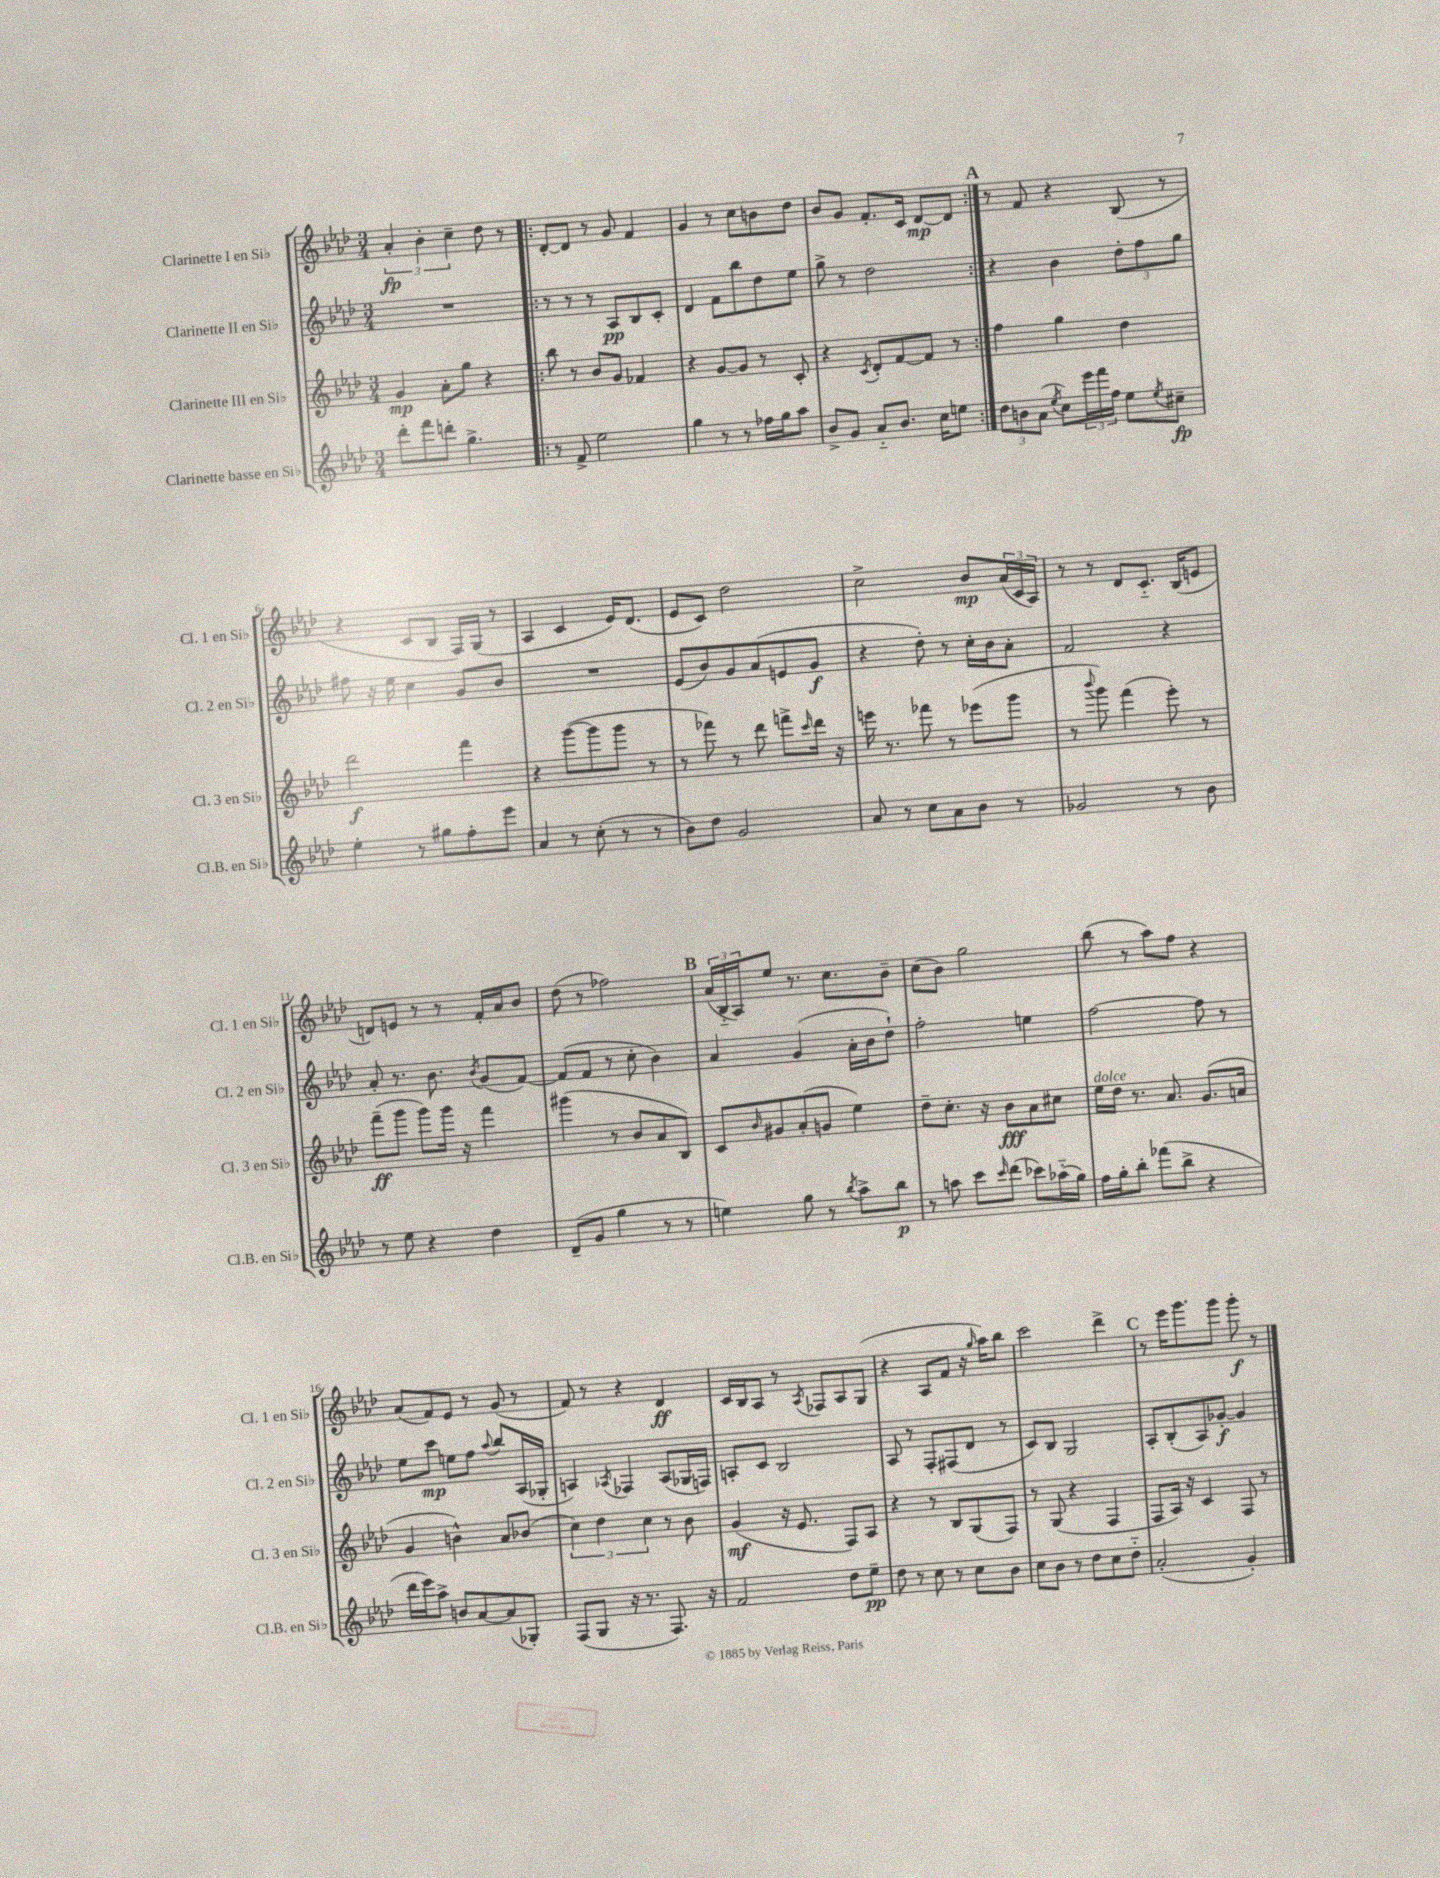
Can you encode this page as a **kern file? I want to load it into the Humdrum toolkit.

**kern	**kern	**kern	**kern
*staff4	*staff3	*staff2	*staff1
*clefG2	*clefG2	*clefG2	*clefG2
*k[b-e-a-d-]	*k[b-e-a-d-]	*k[b-e-a-d-]	*k[b-e-a-d-]
*M3/4	*M3/4	*M3/4	*M3/4
8ddd-'\L	4g/	2.r	6a-'/
8fff\	.	.	.
.	.	.	6b-'\
8ddd'\J	8a-'\L	.	.
.	.	.	6cc~\
4.gg^\	8gg\J	.	.
.	4r	.	8dd-\
.	.	.	8r
=!|:	=!|:	=!|:	=!|:
8r	8bb-\	8r	[8d-'/L
8f^/	8r	8r	8d-/]J
2ee-\	8b-/L	8r	8r
.	8g/J	8A-/L	8g/
.	4f-/	8B-/	4f/
.	.	8c'/J	.
=	=	=	=
4gg\	4r	4d-/	4g/
8r	[8g/L	8f\L	8r
8r	8g/]J	8bb-\	8cc\L
16ff-\LL	8r	8dd-\	8b\
16gg\J	.	.	.
8aa-\J	8c'/	8ee-\J	8dd-\J
=	=	=	=
8b-^/L	4r	8gg^\	8b-/L
8g/J	.	8r	8g/J
.	8qc/	.	.
8a-'~/L	8d-'/L	2dd-\	8.f'/L
8.b-/J	[8f/	.	.
.	.	.	16c/Jk
.	8f/]J	.	[8d-/L
16cc\LK	.	.	.
8ee\J	8r	.	8d-/]J
=:|!	=:|!	=:|!	=:|!
12dd-\L	4ff\	4r	8r
12b\	.	.	.
.	.	.	8f/
(12a-\J	.	.	.
8qee-/	.	.	.
8cc\L)	4gg\	4b-\	4r
24eee-\L	.	.	.
24fff\	.	.	.
24ff\JJ	.	.	.
8ee-\L	4dd-\	12dd-'\L	(8B-/
.	.	12ff\	.
8qee-/	.	.	.
8cc#~\J	.	.	8r
.	.	12gg\J	.
=	=	=	=
4ee-'\	2ddd-\	8ff#\	4r
.	.	16r	.
.	.	16ee-\	.
8r	.	4cc\	8c/L
8gg#\L	.	.	8B-/J
8ff'\	4fff\	8g/L	16F/LL)
.	.	.	(16G/JJ
8eee-\J	.	8b-/J	8r
=	=	=	=
4a-/	4r	2.r	4A-/
8r	([8ggg\L	.	4c/
(8cc'\	8ggg\]	.	.
8r	8ggg\J	.	16e-/LK)
.	.	.	(8.d-/J
8r	8r	.	.
=	=	=	=
8b-\L)	8r	(8e-/L	8e-/L
8dd-\J	8fff-\)	8b-/)	8c/J)
2g/	8r	8g/	2dd-\
.	8ddd-\	(8a-/	.
.	8fff^\L	8e/	.
.	16qqccc/	.	.
.	16ddd-\Jk	8g/J	.
.	16r	.	.
=	=	=	=
8a-/	16eee\	4r	2cc^\
.	8.r	.	.
8r	.	.	.
8cc\L	8fff-\	8dd-'\)	.
8a-\	8r	8r	.
8b-\J	(8eee-\L	16cc'\LL	8b-/L
.	.	16b-\J	.
8r	8ggg\J	8a-'\J	(24a-/L
.	.	.	24c/
.	.	.	24A-/JJ)
=	=	=	=
2g-/	8r	2f/	8r
.	8qqbbb-/	.	.
.	8ggg\)	.	8r
.	(4fff\	.	8d-/L
.	.	.	8.c'~/J
8r	8eee-'\)	4r	.
.	.	.	(16B-/LK
8b-\	8r	.	8e/J
=	=	=	=
8r	(8fff~\L	8a-'/	8d/L)
8ee-\	8ggg\J	8.r	8e/J
4r	8ggg\L)	.	8r
.	.	8.b-\	.
.	16ggg\Jk	.	8r
.	16r	.	.
.	.	8qb-/	.
4dd-\	4fff\	(8g/L	16f'/LL
.	.	.	16a-/J
.	.	[8f/J)	8b-/J
=	=	=	=
(8d-~/L	(4ggg#\	(8f/]L	(8dd-\
8g/J	.	8f/J	8r
4gg\	8r	8r	2ff-\)
.	8b-/L	8cc'\	.
8r	8a-/	4b-\)	.
8r	8B-/J)	.	.
=	=	=	=
4ee\)	8c/L	4a-/	(24a-/LL
.	.	.	24B-'~/
.	.	.	24A-/J)
.	16qqb-/	.	.
.	8g#/	.	8ee-/J
8gg\	(8a-'/	(4g/	8.r
8r	8g/J	.	.
.	.	.	8.cc\L
8qbb-/	.	.	.
8aa-^\L	4ee-\)	16a-'\LL	.
.	.	16b-\J	.
8bb-\J	.	8dd-`\J)	8b-~\J
=	=	=	=
8r	8dd-~\L	2ff'\	(8cc\L
8aa\	8.cc'\J	.	8b-\J)
8ccc\L	.	.	2gg\
.	16r	.	.
16qqccc/	.	.	.
(8ddd-\J	8b-\L	.	.
8ccc-\L)	8a-\	4ee\	.
(16aa-'~\L	8cc#\J	.	.
16gg\JJ)	.	.	.
=	=	=	=
16ff\LL	16ee-\LL	[2ff\	(8bb-\
16gg'\J	16dd-\JJ	.	.
8bb-'\J	8.r	.	8r
(8fff-\L	.	.	8aa-\L)
.	8.a-/	.	.
8bb-^\J	.	.	8ff\J
4r	(8.g/L	8ff\]	4r
.	.	8r	.
.	16a/Jk	.	.
=	=	=	=
16ddd-\LL	4g/	8ee-\L	(8a-/L
16eee-\J)	.	.	.
8aa-^\J	.	8ccc\J	8f/)
8b/L	4b^^\)	8ee\L	8e-/J
[8a-/	.	8ff\J	8r
.	.	8qqaa-/	.
(8a-/]	8a-/L	8bb-/L	(8g/
8G-'/J)	(8b-/J	(16A-/L	8r
.	.	16G-'/JJ	.
=	=	=	=
(8F/L	6cc\)	4A/)	8f/)
8G/J	.	.	8r
.	6dd-\	.	.
.	.	8qA-/	.
16r	.	4F-/	4r
8.r	.	.	.
.	6cc\	.	.
8.F/)	8r	(8A-/L	4d-/
.	8b-\	16G-/L	.
16r	.	16F/JJ)	.
=	=	=	=
2f/	(4g/	8A'/L	16c/LL
.	.	.	16B-/J
.	.	8c/J	8A-/J
.	16r	2B-/	8r
.	8.e-/	.	.
.	.	.	8qA-/
.	.	.	8F-/L
8dd-\L	8F/L)	.	8A-/
8ee-~\J	8A-/J	.	(8G/J
=	=	=	=
8dd-\	4r	8A-/	4r
8r	.	8r	.
8cc\	8r	8F'/L	8A-/L
8r	8B-/L	(8F#/	8f/J
8cc\L	(8G/	8d-/J	16r
.	.	.	16qqgg/
.	.	.	16aa-\LK)
8b-\J	8F/J)	8r	8bb-\J
=	=	=	=
8cc\L	8r	8c/L)	2ccc\
8b-\J	(8G/	8B-/J	.
8r	4r	2G/	.
8dd-\L	.	.	.
8cc\	4F/	.	4ddd-^\
8dd-'~\J	.	.	.
=	=	=	=
(2a-'/	8F/L	8A-'/L	8r
.	16A-/Jk)	(8B-'/	16eee-\LK
.	16r	.	8.ggg\
.	4c/	8A-/)	.
.	.	[8g-'/J	8ggg\J
4g'/)	8F/	4g-/]	8ggg'\
.	8r	.	8r
==	==	==	==
*-	*-	*-	*-
